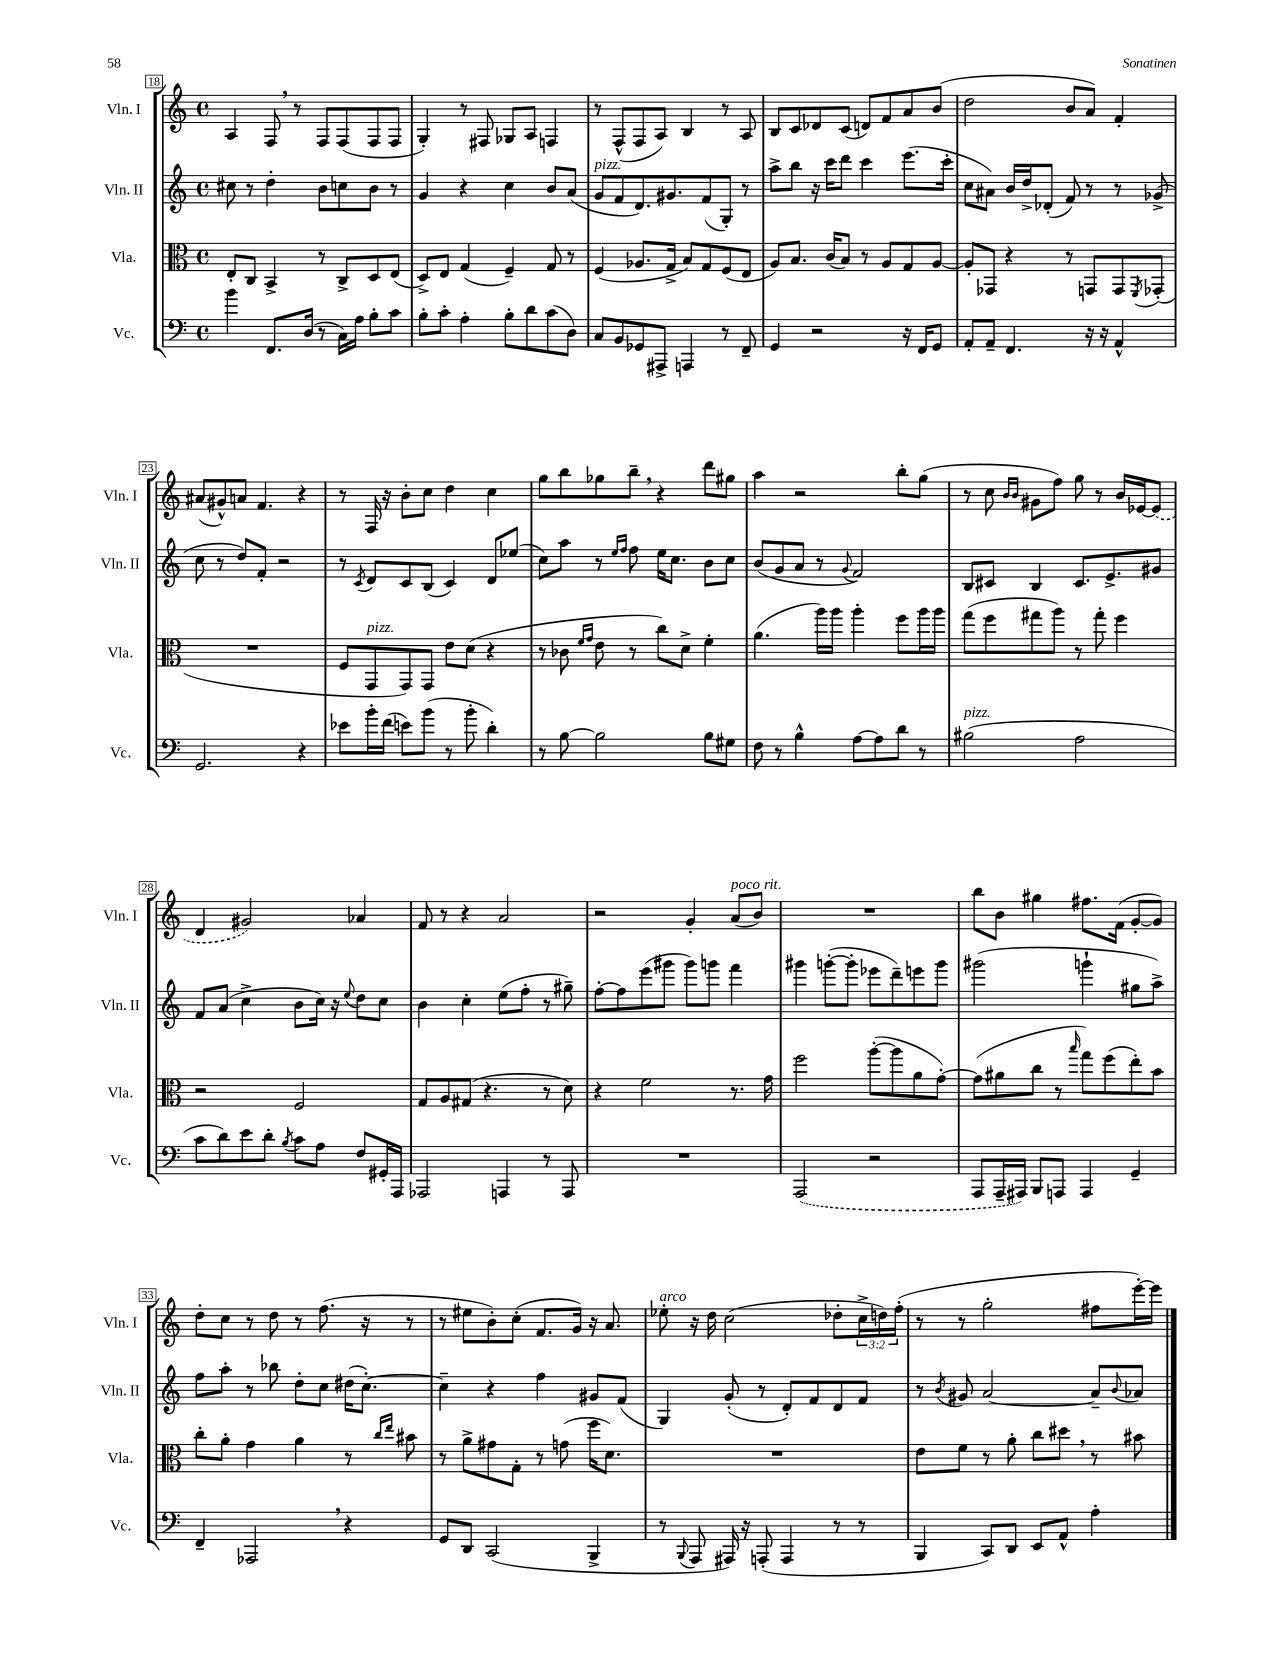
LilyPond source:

<<
\new StaffGroup <<
\new Staff = "s0" \with { instrumentName = "Vln. I" shortInstrumentName = "Vln. I" } {
    \clef treble \key c \major \defaultTimeSignature \time 4/4 \override Staff.TupletNumber.text = #tuplet-number::calc-fraction-text
    a4 f8 \breathe r8 f8 f8( f8 f8 |
    g4-.) r8 fis8 ges8 a8 f4 |
    r8 f8-^( f8 a8) b4 r8 a8 |
    b8 c'8 des'8 c'8( d'8) f'8 a'8 b'8( |
    d''2 b'8 a'8) f'4-. |
    ais'8( gis'8-^) a'8 f'4. r4 |
    r8 f16 r16 b'8-. c''8 d''4 c''4 |
    g''8 b''8 ges''8 b''8-- \breathe r4 d'''8 gis''8 |
    a''4 r2 b''8-. g''8( |
    r8 c''8 \grace { b'16 b'16 } gis'8 f''8) g''8 r8 b'16 ees'16~ \once \slurDashed ees'8( |
    d'4 gis'2) aes'4 |
    f'8 r8 r4 a'2 |
    r2 g'4-. a'8^\markup { \italic "poco rit." }( b'8) |
    R1 |
    b''8 b'8 gis''4 fis''8. f'16( g'8~-. g'8) |
    d''8-. c''8 r8 d''8 r8 f''8.( r16 r8 |
    r8 eis''8 b'8-.) c''8-.( f'8. g'16) r16 a'8. |
    ees''8-.^\markup { \italic "arco" } r16 d''16 c''2( des''8-. \tuplet 3/2 { c''16-> d''16) f''16-.( } |
    r8 r8 g''2-. fis''8 e'''16~-.) e'''16 \bar "|." |
}
\new Staff = "s1" \with { instrumentName = "Vln. II" shortInstrumentName = "Vln. II" } {
    \clef treble \key c \major \defaultTimeSignature \time 4/4
    cis''8 r8 d''4-. b'8 c''8 b'8 r8 |
    g'4 r4 c''4 b'8 a'8( |
    g'8^\markup { \italic "pizz." } f'8 d'8.) gis'8. f'8( g8-.) r8 |
    a''8-> b''8 r16 c'''16 d'''8 c'''4 e'''8.( c'''16-. |
    c''8 ais'8) b'16 d''16-> des'8-.( f'8) r8 r8 ges'8->( |
    c''8 r8 d''8) f'8-. r2 |
    r8 \acciaccatura { c'8 } d'8 c'8 b8( c'4) d'8 ees''8( |
    c''8) a''8 r8 \grace { e''16 f''16 } f''8 e''16 c''8. b'8 c''8 |
    b'8( g'8 a'8 r8 \appoggiatura { g'8 } f'2) |
    b8 cis'8 b4 cis'8. e'8.-> gis'8 |
    f'8 a'8( c''4-> b'8 c''16) r16 \appoggiatura { e''8 } d''8 c''8 |
    b'4 c''4-. e''8( f''8-. r8 gis''8--) |
    f''8~-. f''8 e'''8( gis'''8 gis'''8) g'''8 f'''4 |
    gis'''4 g'''8~-.( g'''8-. ees'''8 d'''8--) e'''8 g'''8 |
    gis'''2( g'''4-! gis''8 a''8->) |
    f''8 a''8-. r8 bes''8 d''8-. c''8 dis''16( c''8.~-.) |
    c''4-- r4 f''4 gis'8 f'8( |
    g4) g'8-.( r8 d'8-.) f'8 d'8 f'8 |
    r8 \acciaccatura { b'8 } gis'8 a'2~ a'8-- \appoggiatura { b'8 } aes'8 \bar "|." |
}
\new Staff = "s2" \with { instrumentName = "Vla." shortInstrumentName = "Vla." } {
    \clef alto \key c \major \defaultTimeSignature \time 4/4
    e8-. c8 b,4-> r8 c8-> d8 e8( |
    d8->) e8 g4( f4--) g8 r8 |
    f4( aes8. g16-> b8) g8 f8( e8 |
    a8) b8. c'16( b8) r8 a8 g8 a8~ |
    a8-. ges,8 r4 r8 g,8 g,8 \acciaccatura { f,8 } ges,8-.( |
    R1 |
    f8 g,8^\markup { \italic "pizz." } g,8) g,8 e'8 d'8( r4 |
    r8 ces'8 \grace { f'16 g'16 } e'8 r8 c''8) d'8-> f'4-. |
    a'4.( a''16) a''16 a''4-. f''8 a''16 a''16 |
    g''8( f''8 gis''8 a''8) r8 gis''8-. f''4 |
    r2 f2 |
    g8 a8 gis8( r4. r8 d'8) |
    r4 f'2 r8. g'16 |
    f''2 a''8~-.( a''8 a'8 g'8~-.) |
    g'8( ais'8 c''8 r8 \grace { b''16 } g''8) f''8( e''8-.) b'8 |
    c''8-. a'8-. g'4 a'4 r8 \grace { c''16 e''16 } bis'8 |
    r8 a'8-> gis'8 g8-. r8 g'8( f''16 d'8.) |
    R1 |
    e'8 f'8 r8 a'8-. c''8 dis''8 \breathe r8 bis'8 \bar "|." |
}
\new Staff = "s3" \with { instrumentName = "Vc." shortInstrumentName = "Vc." } {
    \clef bass \key c \major \defaultTimeSignature \time 4/4
    b'4 f,8. d16( r8 c16) a16 b8-. c'8 |
    b8-. c'8-. a4-. b8-. d'8 c'8( d8) |
    c8 b,8 ges,8 ais,,8-> a,,4 r8 f,8-- |
    g,4 r2 r16 f,16 g,8 |
    a,8-. a,8-- f,4. r16 r16 a,4-^ |
    g,2. r4 |
    ees'8 b'16-. f'16( e'8) b'8( r8 b'8-. d'4-.) |
    r8 b8~ b2 b8 gis8 |
    f8 r8 b4-^ a8~ a8 d'8 r8 |
    bis2^\markup { \italic "pizz." }( a2 |
    c'8 d'8) e'8 d'8-. \acciaccatura { b8 } c'8 a8 f8 gis,16-. a,,16 |
    aes,,2 a,,4 r8 a,,8 |
    R1 |
    \once \slurDashed a,,2( r2 |
    a,,8 a,,16-- ais,,16) b,,8 a,,8 a,,4 g,4-- |
    f,4-- aes,,2 \breathe r4 |
    g,8 d,8 c,2( b,,4-> |
    r8 \appoggiatura { b,,8 } a,,8 ais,,16) r16 a,,8-.( a,,4 r8 r8 |
    b,,4 c,8) d,8 e,8 a,8-^ a4-. \bar "|." |
}
>>
>>
\layout { \context { \Score currentBarNumber = #18 \override BarNumber.stencil = #(make-stencil-boxer 0.1 0.3 ly:text-interface::print) } }
